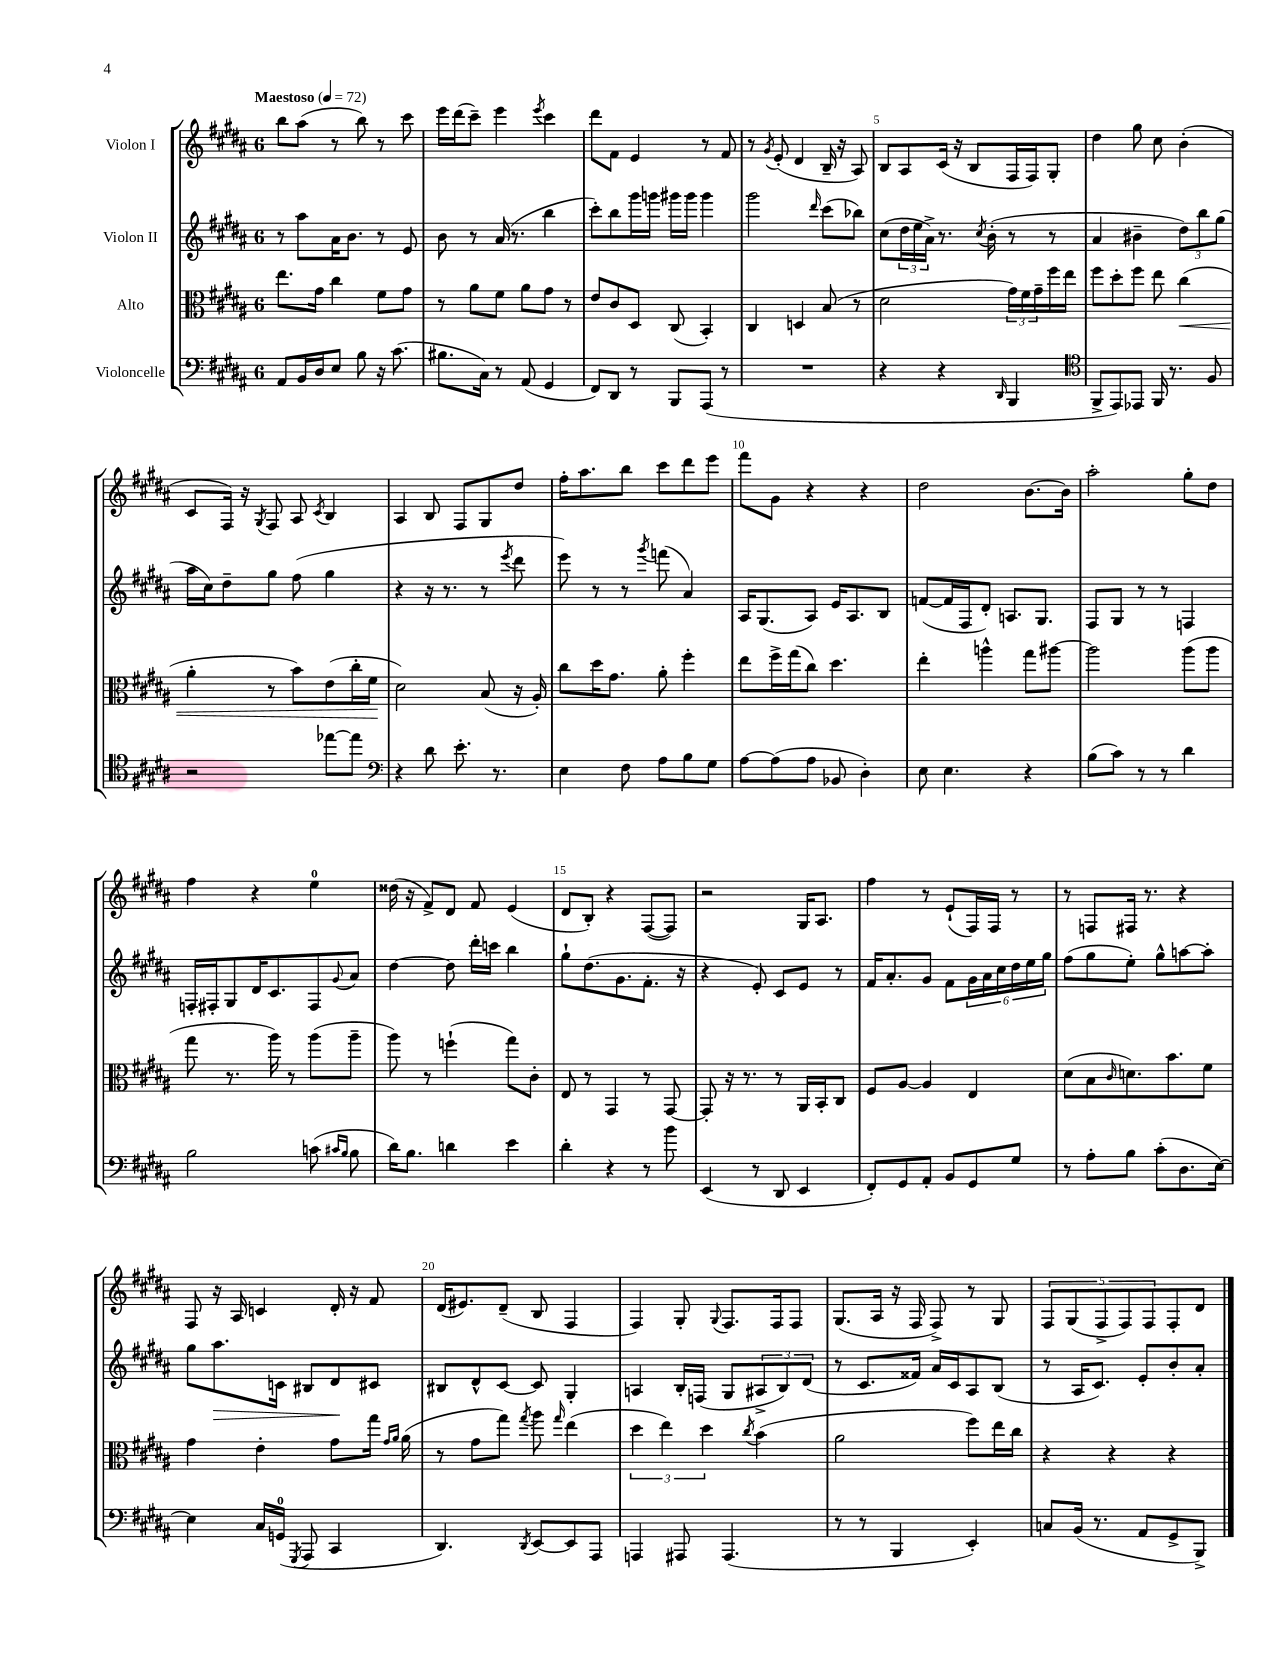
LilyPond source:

<<
\new StaffGroup <<
\new Staff = "s0" \with { instrumentName = "Violon I" } {
    \clef treble \key b \major \once \override Staff.TimeSignature.style = #'single-digit \time 6/8 \tempo "Maestoso" 4 = 72
    b''8 ais''8( r8 b''8) r8 cis'''8 |
    e'''16 dis'''16( cis'''8--) e'''4 \acciaccatura { e'''8 } cis'''4 |
    dis'''8 fis'8 e'4 r8 fis'8 |
    r8 \acciaccatura { gis'8 } e'8-.( dis'4 b16-- r16 ais8) |
    b8 ais8 cis'16( r16 b8 fis16 fis16) gis8-. |
    dis''4 gis''8 cis''8 b'4-.( |
    cis'8 fis16) r16 \acciaccatura { gis8 } fis8 ais8 \acciaccatura { cis'8 } b4 |
    ais4 b8 fis8 gis8 dis''8 |
    fis''16-. ais''8. b''8 cis'''8 dis'''8 e'''8 |
    fis'''8 gis'8 r4 r4 |
    dis''2 b'8.~ b'16 |
    ais''2-. gis''8-. dis''8 |
    fis''4 r4 e''4-0 |
    disis''16( r16 fis'8->) dis'8 fis'8 e'4( |
    dis'8 b8-.) r4 fis8~( fis8) |
    r2 gis16 ais8. |
    fis''4 r8 e'8-!( fis16) fis16 r8 |
    r8 f8 fis16 r8. r4 |
    fis8 r16 ais16 c'4 dis'16-. r16 fis'8 |
    dis'16( eis'8.) dis'8--( b8 fis4 |
    fis4) gis8-. \appoggiatura { gis8 } fis8. fis16 fis8 |
    gis8.( ais16 r16 fis16 fis8->) r8 gis8 |
    \tuplet 5/4 { fis8 gis8( fis8-> fis8) fis8 } fis8-. dis'8 \bar "|." |
}
\new Staff = "s1" \with { instrumentName = "Violon II" } {
    \clef treble \key b \major \once \override Staff.TimeSignature.style = #'single-digit \time 6/8
    r8 ais''8 ais'16 b'8. r8 e'8 |
    b'8 r8 ais'16( r8. b''4 |
    cis'''8-.) b''8 gis'''16 g'''16 gis'''16 gis'''16 gis'''4 |
    gis'''2 \grace { dis'''16 } cis'''8( bes''8) |
    cis''8( \tuplet 3/2 { dis''16 e''16 ais'16->) } r8. \acciaccatura { cis''8 } b'16-.( r8 r8 |
    ais'4 bis'4-- \tuplet 3/2 { dis''8) b''8 gis''8( } |
    ais''16 cis''16) dis''8-- gis''8 fis''8( gis''4 |
    r4 r16 r8. r8 \acciaccatura { e'''8 } dis'''8 |
    e'''8) r8 r8 \acciaccatura { gis'''8 } f'''8( ais'4) |
    ais16 gis8.( ais8) e'16 ais8. b8 |
    f'8~( f'16 fis16 dis'8-.) a8. gis8. |
    fis8 gis8 r8 r8 f4 |
    f16-. fis16-. gis8 dis'16 cis'8. fis8 \appoggiatura { gis'8 } ais'8 |
    dis''4~ dis''8 dis'''16-. c'''16 b''4 |
    gis''8-! dis''8.( gis'8. fis'8.-. r16 |
    r4 e'8-.) cis'8 e'8 r8 |
    fis'16 ais'8.-. gis'8 fis'8 \tuplet 6/4 { gis'16 ais'16 cis''16 dis''16 e''16 gis''16 } |
    fis''8( gis''8 e''8-.) gis''8-^ a''8~ a''8-. |
    gis''8 ais''8.\> c'16 bis8 dis'8\! cis'8 |
    bis8 dis'8-^ cis'8~ cis'8 gis4-. |
    a4 b16-. f16( gis8 \tuplet 3/2 { ais8-> b8) dis'8( } |
    r8 cis'8. fisis'16) ais'16 cis'16 ais8 b8( |
    r8 ais16 cis'8.) e'8-. b'8-. ais'8-. \bar "|." |
}
\new Staff = "s2" \with { instrumentName = "Alto" } {
    \clef alto \key b \major \once \override Staff.TimeSignature.style = #'single-digit \time 6/8
    e''8. gis'16 cis''4 fis'8 gis'8 |
    r8 ais'8 fis'8 ais'8 gis'8 r8 |
    e'8 cis'8 dis8 cis8( b,4-.) |
    cis4 d4 b8( r8 |
    dis'2 \tuplet 3/2 { gis'16) fis'16 gis'16-- } fis''16 e''16 |
    fis''8 dis''8-. fis''8 e''8 cis''4\<( |
    ais'4-. r8 b'8) e'8( cis''16-. fis'16\! |
    dis'2) b8( r16 ais16-.) |
    cis''8 dis''16 gis'8. ais'8-. fis''4-. |
    e''8 fis''16-> gis''16( cis''8) dis''4. |
    e''4-. a''4-^ gis''8 ais''8~ |
    ais''2 ais''8( ais''8 |
    gis''8 r8. ais''16) r8 ais''8( ais''8-- |
    ais''8) r8 f''4-!( gis''8) cis'8-. |
    e8 r8 gis,4 r8 gis,8~ |
    gis,8-. r16 r8. r8 ais,16 b,16-. cis8 |
    fis8 ais8~ ais4 e4 |
    dis'8( b8 \grace { cis'16 } d'8.) b'8. fis'8 |
    gis'4 e'4-. gis'8 gis''16 \grace { gis'16 ais'16 } ais'16( |
    r8 gis'8 gis''8) \acciaccatura { gis''8 } ais''8 \grace { gis''16 } e''4( |
    \tuplet 3/2 { dis''4 e''4) dis''4 } \acciaccatura { cis''8 } b'4( |
    ais'2 fis''8) e''16 cis''16 |
    r4 r4 r4 \bar "|." |
}
\new Staff = "s3" \with { instrumentName = "Violoncelle" } {
    \clef bass \key b \major \once \override Staff.TimeSignature.style = #'single-digit \time 6/8
    ais,8 b,16 dis16 e8 b8 r16 cis'8.( |
    bis8. cis16) r8 ais,8( gis,4 |
    fis,8) dis,8 r8 b,,8 ais,,8( r8 |
    R2. |
    r4 r4 \grace { dis,16 } b,,4 |
    \clef tenor fis,8-> e,8) ees,8 fis,16 r8. fis8 |
    r2 ees''8~ ees''8 |
    \clef bass r4 dis'8 e'8.-. r8. |
    e4 fis8 ais8 b8 gis8 |
    ais8~ ais8( ais8 bes,8 dis4-.) |
    e8 e4. r4 |
    b8( cis'8) r8 r8 dis'4 |
    b2 c'8( \grace { cis'16 b16 } b8 |
    dis'16) b8. d'4 e'4 |
    dis'4-. r4 r8 b'8 |
    e,4( r8 dis,8 e,4 |
    fis,8-.) gis,8 ais,8-. b,8 gis,8 gis8 |
    r8 ais8-. b8 cis'8-.( dis8. e16~) |
    e4 cis16 g,16-0( \acciaccatura { gis,,8 } ais,,8 cis,4 |
    dis,4.) \acciaccatura { dis,8 } e,8~ e,8 ais,,8 |
    a,,4 ais,,8 ais,,4.( |
    r8 r8 b,,4 e,4-.) |
    c8 b,16( r8. ais,8 gis,8-> b,,8->) \bar "|." |
}
>>
>>
\layout { \context { \Score \override BarNumber.break-visibility = ##(#f #t #t) barNumberVisibility = #(every-nth-bar-number-visible 5) } }
